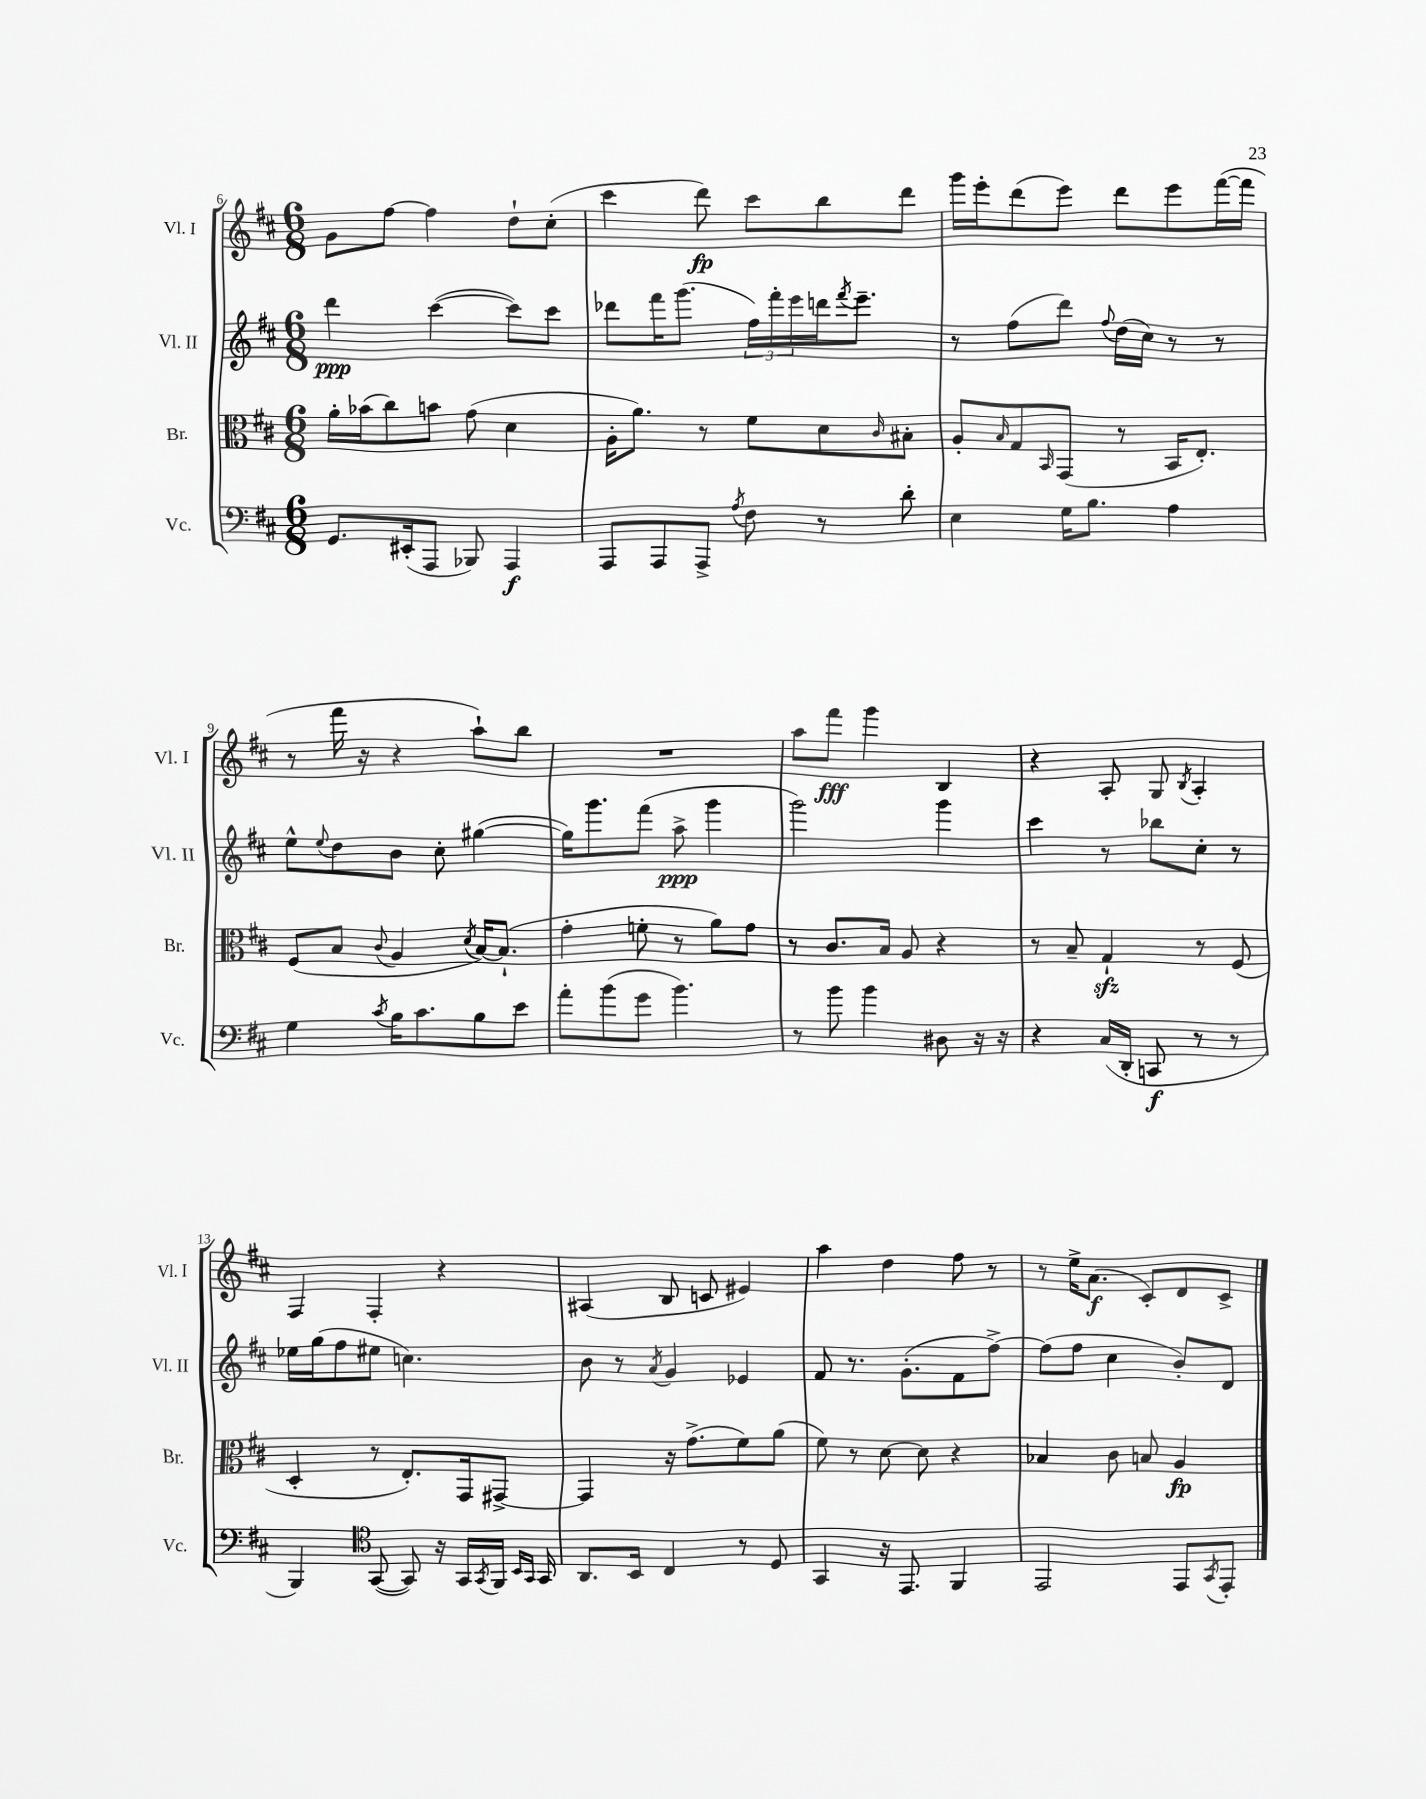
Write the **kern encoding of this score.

**kern	**dynam	**kern	**dynam	**kern	**dynam	**kern	**dynam
*part4	*part4	*part3	*part3	*part2	*part2	*part1	*part1
*staff4	*staff4	*staff3	*staff3	*staff2	*staff2	*staff1	*staff1
*I"Vc.	*	*I"Br.	*	*I"Vl. II	*	*I"Vl. I	*
*I'Vc.	*	*I'Br.	*	*I'Vl. II	*	*I'Vl. I	*
*clefF4	*	*clefC3	*	*clefG2	*	*clefG2	*
*k[f#c#]	*	*k[f#c#]	*	*k[f#c#]	*	*k[f#c#]	*
*M6/8	*	*M6/8	*	*M6/8	*	*M6/8	*
=6	=6	=6	=6	=6	=6	=6	=6
8.GG/L	.	16a'\LL	.	4ddd\	ppp	8g\L	.
.	.	(16b-X\J	.	.	.	.	.
.	.	8cc#\)	.	.	.	[8ff#\J	.
(16EE#X'/k	.	.	.	.	.	.	.
8AAA/J	.	8bn\J	.	([4ccc#\	.	4ff#\]	.
8BBB-X/)	.	(8g\	.	.	.	.	.
4AAA/	f	4d\	.	8ccc#\L])	.	8dd`\L	.
.	.	.	.	8ccc#\J	.	(8cc#'\J	.
=7	=7	=7	=7	=7	=7	=7	=7
8AAA/L	.	16A'\KL	.	8ddd-X\L	.	4ccc#\	.
.	.	8.a\J)	.	.	.	.	.
8AAA/	.	.	.	16fff#\K	.	.	.
.	.	.	.	(8.ggg\J	.	.	.
8AAA^/J	.	8r	.	.	.	8ddd\)	fp
8qA/	.	.	.	.	.	.	.
8F#\	.	8f#\L	.	24ff#\LL)	.	8ccc#\L	.
.	.	.	.	24fff#'\	.	.	.
.	.	.	.	24eee\	.	.	.
8r	.	8d\	.	16dddn\J	.	8bb\	.
.	.	.	.	8qfff#/	.	.	.
.	.	.	.	8.eee~\J	.	.	.
.	.	16qqc#/	.	.	.	.	.
8d'\	.	8B#X'\J	.	.	.	8ddd\J	.
=8	=8	=8	=8	=8	=8	=8	=8
4E\	.	8A'/L	.	8r	.	16ggg\LL	.
.	.	.	.	.	.	16eee'\J	.
.	.	16qqB/	.	.	.	.	.
.	.	8G/	.	(8ff#\L	.	(8ddd\	.
.	.	16qqBB/	.	.	.	.	.
16G\KL	.	(8GG/J	.	8ddd\J)	.	8eee\J)	.
8.B\J	.	.	.	.	.	.	.
.	.	.	.	8qqff#/	.	.	.
.	.	8r	.	(16dd\LL	.	8ddd\L	.
.	.	.	.	16cc#\JJ)	.	.	.
4A\	.	16BB/KL	.	8r	.	8eee\	.
.	.	8.E'/J)	.	.	.	.	.
.	.	.	.	8r	.	([16fff#\L	.
.	.	.	.	.	.	16fff#\JJ]	.
!!LO:LB:g=z
=9	=9	=9	=9	=9	=9	=9	=9
4G\	.	(8F#/L	.	8ee^^\L	.	8r	.
.	.	.	.	8qqee/	.	.	.
.	.	8B/J	.	8dd\	.	16fff#\	.
.	.	.	.	.	.	16r	.
8qc#/	.	8qqc#/	.	.	.	.	.
16B\KL	.	4A/	.	8b\J	.	4r	.
8.c#\	.	.	.	.	.	.	.
.	.	.	.	8cc#'\	.	.	.
.	.	8qd/	.	.	.	.	.
8B\	.	[16B/KL)	.	([4gg#X\	.	8aa`\L)	.
.	.	(8.B`/J]	.	.	.	.	.
8e\J	.	.	.	.	.	8bb\J	.
=10	=10	=10	=10	=10	=10	=10	=10
8a'\L	.	4g'\	.	16gg#\KL])	.	2.r	.
.	.	.	.	8.ggg\	.	.	.
(8b\	.	.	.	.	.	.	.
8g\J	.	8fn'\	.	(8fff#\J	.	.	.
4.b\)	.	8r	.	8aa^\	ppp	.	.
.	.	8a\L)	.	4ggg\	.	.	.
.	.	8g\J	.	.	.	.	.
=11	=11	=11	=11	=11	=11	=11	=11
8r	.	8r	.	2ggg\)	.	8aa\L	.
8b\	.	8.c#/L	.	.	.	8fff#\J	fff
4b\	.	.	.	.	.	4ggg\	.
.	.	16B/Jk	.	.	.	.	.
.	.	8A/	.	.	.	.	.
8D#X\	.	4r	.	4ggg\	.	4B/	.
16r	.	.	.	.	.	.	.
16r	.	.	.	.	.	.	.
=12	=12	=12	=12	=12	=12	=12	=12
4r	.	8r	.	4ccc#\	.	4r	.
.	.	8B~/	.	.	.	.	.
(16C#/LL	.	4Gzz`/	.	8r	.	8A'/	.
16DD'/JJ	.	.	.	.	.	.	.
8CCn/	f	.	.	8bb-X\L	.	8G/	.
.	.	.	.	.	.	8qB/	.
8r	.	8r	.	8cc#'\J	.	4A'/	.
8r	.	(8F#/	.	8r	.	.	.
!!LO:LB:g=z
=13	=13	=13	=13	=13	=13	=13	=13
4BBB/)	.	4D'/	.	16ee-X\LL	.	4F#/	.
.	.	.	.	(16gg\J	.	.	.
.	.	.	.	8ff#\	.	.	.
*clefC4	*	*	*	*	*	*	*
([8GG/	.	8r	.	8ee#X\J	.	4F#'/	.
8GG/])	.	8.E'/L)	.	4.ccn\)	.	.	.
16r	.	.	.	.	.	4r	.
16GG/LL	.	16GG/k	.	.	.	.	.
8qGG/	.	.	.	.	.	.	.
16FF#/JJ	.	[8GG#X^/J	.	.	.	.	.
16qqBB/LL	.	.	.	.	.	.	.
16qqGG/JJ	.	.	.	.	.	.	.
16GG/	.	.	.	.	.	.	.
=14	=14	=14	=14	=14	=14	=14	=14
8.AA/L	.	4GG#/]	.	8b\	.	(4A#X/	.
.	.	.	.	8r	.	.	.
16BB/Jk	.	.	.	.	.	.	.
.	.	.	.	8qa/	.	.	.
4C#/	.	16r	.	4g/	.	8B/	.
.	.	(8.g^\L	.	.	.	.	.
.	.	.	.	.	.	8cn/	.
8r	.	8f#\)	.	4e-X/	.	4e#X/)	.
8D/	.	(8a\J	.	.	.	.	.
=15	=15	=15	=15	=15	=15	=15	=15
4GG/	.	8f#\)	.	8f#/	.	4aa\	.
.	.	8r	.	8.r	.	.	.
16r	.	[8d\	.	.	.	4dd\	.
8.EE/	.	.	.	(8.g'\L	.	.	.
.	.	8d\]	.	.	.	.	.
4FF#/	.	4r	.	8f#\	.	8ff#\	.
.	.	.	.	[8ff#^\J)	.	8r	.
=16	=16	=16	=16	=16	=16	=16	=16
2EE/	.	4B-X/	.	(8ff#\L]	.	8r	.
.	.	.	.	8ff#\J	.	16ee^\KL	.
.	.	.	.	.	.	(8.a\J	f
.	.	8c#\	.	4cc#\	.	.	.
.	.	8Bn/	.	.	.	8c#'/L)	.
8EE/L	.	4A/	fp	8b'/L)	.	8d/	.
8qGG/	.	.	.	.	.	.	.
8EE'/J	.	.	.	8d/J	.	8c#^/J	.
==	==	==	==	==	==	==	==
*-	*-	*-	*-	*-	*-	*-	*-
